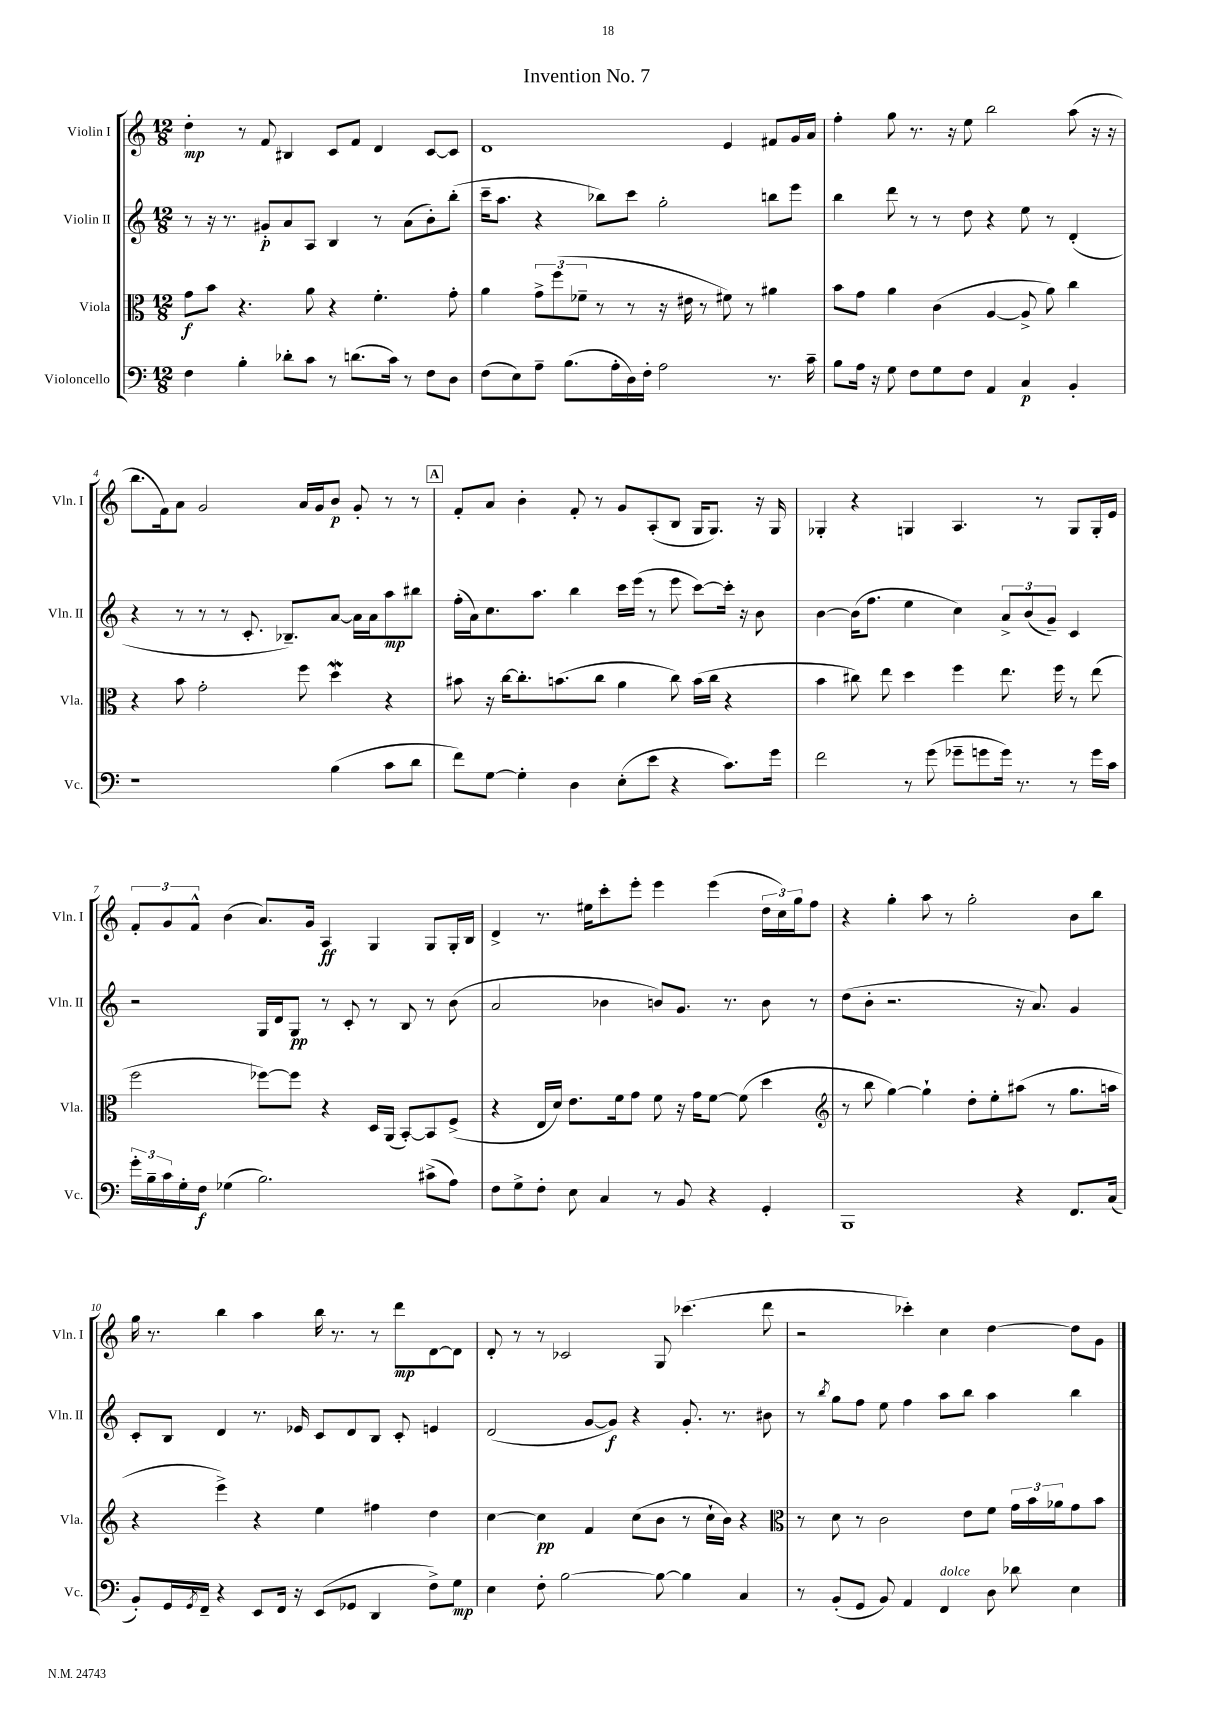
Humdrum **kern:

**kern	**kern	**kern	**kern
*staff4	*staff3	*staff2	*staff1
*clefF4	*clefC3	*clefG2	*clefG2
*k[]	*k[]	*k[]	*k[]
*M12/8	*M12/8	*M12/8	*M12/8
4F	8g	8r	4dd'
.	8b	16r	.
.	.	8.r	.
4B'	4.r	.	8r
.	.	8g#'	8f
8d-'	.	8a	4B#
8c	8a	8A	.
8r	4r	4B	8c
(8.d	.	.	8f
.	4.f'	8r	4d
16c)	.	.	.
8r	.	(8a	.
8F	.	8b')	[8c
8D	8g'	(8bb'	8c]
=	=	=	=
(8F	4a	16ccc~	1d
.	.	8.aa	.
8E)	.	.	.
8A~	12g^	4r	.
.	(12ff	.	.
(8.B	.	.	.
.	12f-~	.	.
.	8r	8bb-)	.
16A'	.	.	.
16D)	8r	8ccc	.
16F'	.	.	.
2A	16r	2gg'	.
.	16e#	.	.
.	8r	.	.
.	8f#)	.	4e
.	8r	.	.
8.r	4a#	8bb	8f#
.	.	8eee	16g
16c~	.	.	16a
=	=	=	=
8B	8b	4bb	4ff'
16A	8g	.	.
16r	.	.	.
8G	4a	8ddd	8gg
8F	.	8r	8.r
8G	(4c	8r	.
.	.	.	16r
8F	.	8dd	8ee
4AA	[4A	4r	2bb
4C	8A^]	8ee	.
.	8a)	8r	.
4BB'	4cc	(4d'	(8aa
.	.	.	16r
.	.	.	16r
=	=	=	=
1r	4r	4r	8.bb
.	.	.	16f)
.	8b	8r	8a
.	2g'	8r	2g
.	.	8r	.
.	.	8.c'	.
.	.	8.B-~)	.
.	8ff	.	16a
.	.	.	16g
(4B	4dd	[8a	8b
.	.	16a]	8g'
.	.	16a	.
8c	4r	8aa	8r
8d	.	8bb#	8r
=	=	=	=
8f)	8b#	(16ff'	8f'
.	.	16a)	.
[8G	16r	8.cc	8a
.	[16cc	.	.
4G']	8.cc']	.	4b'
.	.	8.aa	.
.	(8.b	.	.
4D	.	4bb	8f'
.	8cc	.	8r
(8E'	4a	16ccc	8g
.	.	(16eee	.
8e	.	8r	(8A'
4r	8cc)	8eee	8B
.	(16b	[8ccc)	16G
.	16cc	.	8.G)
8.c)	4r	16ccc']	.
.	.	16r	.
.	.	8b	16r
16g	.	.	16G
=	=	=	=
2f	4b	[4b	4G-'
.	8cc#)	(16b]	4r
.	.	8.ff	.
.	8ee	.	.
8r	4dd	4ee	4G
(8g	.	.	.
8g-~	4ff	4cc)	4.A
8g	.	.	.
16g)	8.ee	12a^	.
8.r	.	.	.
.	.	(12b	.
.	.	.	8r
.	.	12g~)	.
.	16ff	.	.
8r	8r	4c	8G
16g	(8ee	.	16G'
16c	.	.	16e
=	=	=	=
24g'	2ff	2r	12f'
24B~	.	.	.
24c	.	.	12g
16G'	.	.	.
.	.	.	12f^^
16F	.	.	.
(4G-	.	.	(4b
2.B)	[8ff-)	16G	8.a)
.	.	16d	.
.	8ff-]	8G	.
.	.	.	16g
.	4r	8r	4A
.	.	8c'	.
.	16D	8r	4G
.	(16AA	.	.
.	[8BB')	8B	.
(8c#^	8BB]	8r	8G
8A)	(8F^	(8b	16G'
.	.	.	16B
=	=	=	=
8F	4r	2a	4d^
8G^	.	.	.
8F'	16E	.	8.r
.	16d)	.	.
8E	8.e	.	.
.	.	.	16ee#
4C	.	4b-	8ccc'
.	16f	.	.
.	8g	.	8eee'
8r	8f	8b)	4eee
8BB	16r	8.g	.
.	16g	.	.
4r	[8f	.	(4eee
.	.	8.r	.
.	(8f]	.	.
4GG'	4dd	8b	24dd
.	.	.	24cc)
.	.	.	24gg
.	.	8r	8ff
=	=	=	=
*	*clefG2	*	*
1BBB	8r	(8dd	4r
.	8bb	8b'	.
.	[4gg)	2.r	4gg'
.	4gg`]	.	8aa
.	.	.	8r
.	8dd'	.	2gg'
.	8ee'	.	.
4r	(8aa#	16r	.
.	.	8.a)	.
.	8r	.	.
8.FF	8.gg	4g	8b
.	.	.	8bb
(16C	16aa	.	.
=	=	=	=
8BB')	4r	8c'	16gg
.	.	.	8.r
16GG	.	8B	.
8qGG	.	.	.
16FF~	.	.	.
4r	4eee^)	4d	4bb
8EE	4r	8.r	4aa
16FF	.	.	.
16r	.	16e-	.
(8EE	4ee	8c	16bb
.	.	.	8.r
8GG-	.	8d	.
4DD	4ff#	8B	8r
.	.	8c'	8ddd
8F^)	4dd	4e	[8d
8G	.	.	8d]
=	=	=	=
4E	[4cc	(2d	8d'
.	.	.	8r
8F'	4cc]	.	8r
[2B	.	.	2c-
.	4f	[8g	.
.	.	8g])	.
.	(8cc	4r	.
8B_	8b	.	8G
4B]	8r	8.g'	(4.ccc-
.	16cc`	.	.
.	16b)	8.r	.
4C	4r	.	.
.	.	8b#	8ddd
=	=	=	=
*	*clefC3	*	*
8r	8r	8r	2r
.	.	8qbb	.
(8BB'	8d	8gg	.
8GG	8r	8ff	.
8BB)	2c	8ee	.
4AA	.	4ff	4ccc-')
4FF	.	8aa	4cc
.	8e	8bb	.
8D	8f	4aa	[4dd
8d-	24g	.	.
.	24b	.	.
.	24a-	.	.
4E	8g	4bb	8dd]
.	8b	.	8g
==	==	==	==
*-	*-	*-	*-
